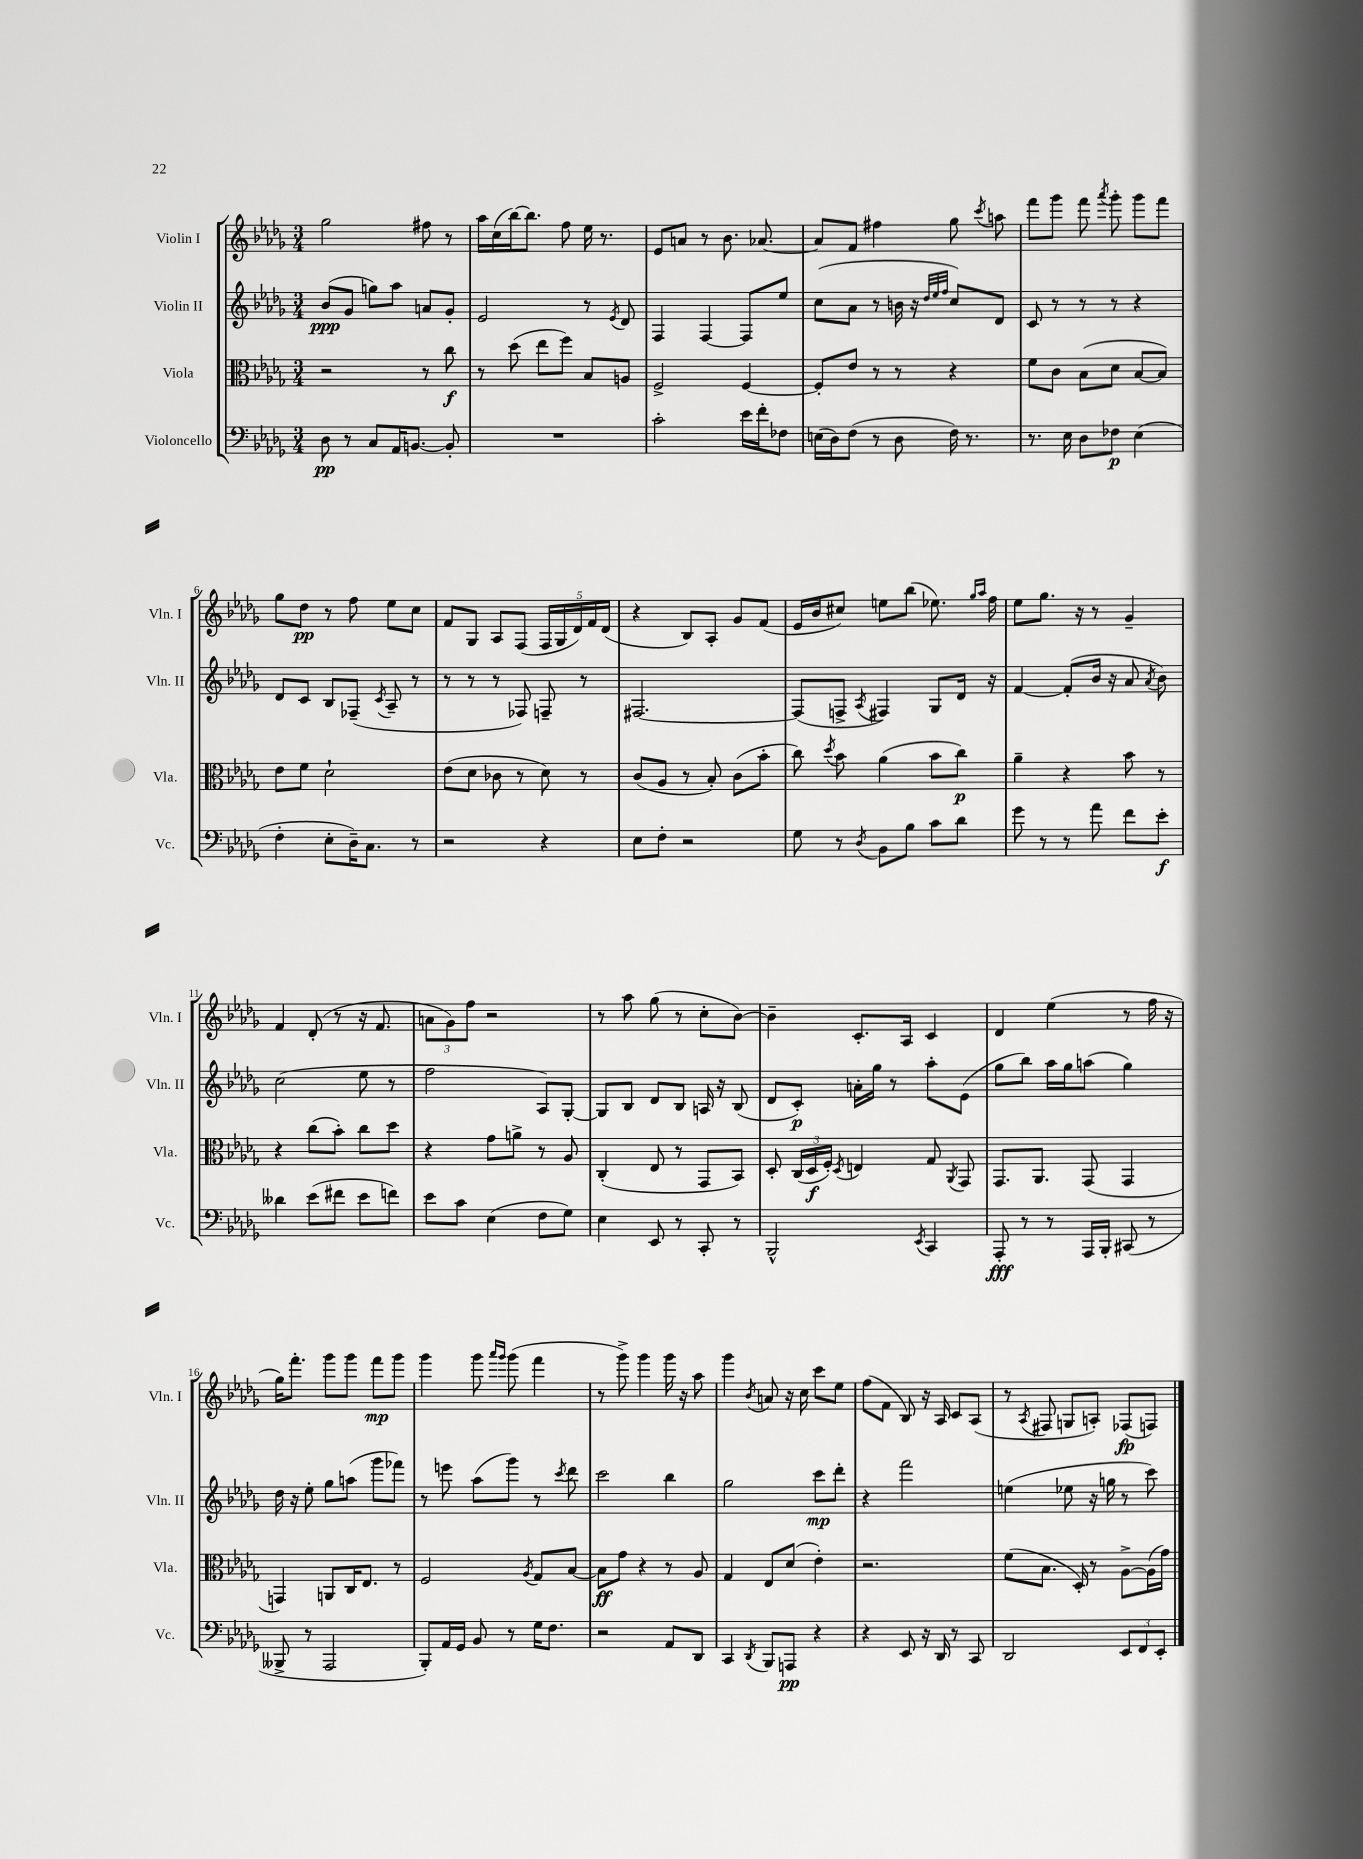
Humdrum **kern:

**kern	**dynam	**kern	**dynam	**kern	**dynam	**kern	**dynam
*part4	*part4	*part3	*part3	*part2	*part2	*part1	*part1
*staff4	*staff4	*staff3	*staff3	*staff2	*staff2	*staff1	*staff1
*I"Violoncello	*	*I"Viola	*	*I"Violin II	*	*I"Violin I	*
*I'Vc.	*	*I'Vla.	*	*I'Vln. II	*	*I'Vln. I	*
*clefF4	*	*clefC3	*	*clefG2	*	*clefG2	*
*k[b-e-a-d-g-]	*	*k[b-e-a-d-g-]	*	*k[b-e-a-d-g-]	*	*k[b-e-a-d-g-]	*
*M3/4	*	*M3/4	*	*M3/4	*	*M3/4	*
=1	=1	=1	=1	=1	=1	=1	=1
8D-\	pp	2r	.	(8b-/L	ppp	2gg-\	.
8r	.	.	.	8g-/J	.	.	.
8C/L	.	.	.	8ggn\L)	.	.	.
16AA-/K	.	.	.	8aa-\J	.	.	.
[8.BBn/J	.	.	.	.	.	.	.
.	.	8r	.	8an/L	.	8ff#X\	.
8BB'/]	.	8cc\	f	8g-'/J	.	8r	.
=2	=2	=2	=2	=2	=2	=2	=2
2.r	.	8r	.	2e-/	.	16aa-\LL	.
.	.	.	.	.	.	(16cc\	.
.	.	(8dd-\	.	.	.	[16bb-\J)	.
.	.	.	.	.	.	8.bb-\J]	.
.	.	8ee-\L	.	.	.	.	.
.	.	8ff\J)	.	.	.	8ff\	.
.	.	8B-/L	.	8r	.	16ee-\	.
.	.	.	.	.	.	8.r	.
.	.	.	.	8qe-/	.	.	.
.	.	8An/J	.	8d-/	.	.	.
=3	=3	=3	=3	=3	=3	=3	=3
2c'\	.	2F^/	.	4F/	.	8e-/L	.
.	.	.	.	.	.	8an/J	.
.	.	.	.	[4F/	.	8r	.
.	.	.	.	.	.	8.b-\	.
16e-\LL	.	[4F/	.	8F/L]	.	.	.
16f'\J	.	.	.	.	.	[8.a-X/	.
8F-X\J	.	.	.	8ee-/J	.	.	.
=4	=4	=4	=4	=4	=4	=4	=4
(16En\LL	.	8F'/L]	.	(8cc\L	.	8a-/L]	.
16D-\J)	.	.	.	.	.	.	.
(8F\J	.	8e-/J	.	8a-\J	.	8f/J	.
8r	.	8r	.	8r	.	4ff#X\	.
8D-\	.	8r	.	16bn\	.	.	.
.	.	.	.	16r	.	.	.
.	.	.	.	32qqdd-/LLL	.	.	.
.	.	.	.	32qqee-/	.	.	.
.	.	.	.	32qqff/JJJ	.	.	.
16F\)	.	4r	.	8cc/L)	.	8gg-\	.
8.r	.	.	.	.	.	.	.
.	.	.	.	.	.	8qccc/	.
.	.	.	.	8d-/J	.	8aan\	.
=5	=5	=5	=5	=5	=5	=5	=5
8.r	.	8f\L	.	8c/	.	8fff\L	.
.	.	8c\J	.	8r	.	8ggg-\J	.
16E-\	.	.	.	.	.	.	.
8D-\L	.	(8B-\L	.	8r	.	8fff\	.
.	.	.	.	.	.	8qaaa-/	.
8F-X\J	p	8d-\J	.	8r	.	8ggg-'\	.
(4E-\	.	[8B-/L	.	4r	.	8ggg-\L	.
.	.	8B-/J])	.	.	.	8fff\J	.
!!LO:LB:g=z
=6	=6	=6	=6	=6	=6	=6	=6
4F'\	.	8e-\L	.	8d-/L	.	8gg-\L	.
.	.	8f\J	.	8c/J	.	8dd-\J	pp
8E-'\L	.	2d-`\	.	8B-/L	.	8r	.
16D-~\K)	.	.	.	(8F-X~/J	.	8ff\	.
8.C\J	.	.	.	.	.	.	.
.	.	.	.	8qc/	.	.	.
.	.	.	.	8A-~/	.	8ee-\L	.
8r	.	.	.	8r	.	8cc\J	.
=7	=7	=7	=7	=7	=7	=7	=7
2r	.	(8e-\L	.	8r	.	8f/L	.
.	.	8d-\J	.	8r	.	8G-/J	.
.	.	8c-X\	.	8r	.	8A-/L	.
.	.	8r	.	8F-X/)	.	(8F/J	.
4r	.	8d-\)	.	8Fn~/	.	20F/LL	.
.	.	.	.	.	.	20G-/	.
.	.	.	.	.	.	20d-/)	.
.	.	8r	.	8r	.	.	.
.	.	.	.	.	.	20f/	.
.	.	.	.	.	.	(20d-/JJ	.
=8	=8	=8	=8	=8	=8	=8	=8
8E-\L	.	(8c/L	.	[2.F#X/	.	4r	.
8F'\J	.	8A-/J	.	.	.	.	.
2r	.	8r	.	.	.	8B-/L)	.
.	.	8B-'/)	.	.	.	8A-'/J	.
.	.	(8c\L	.	.	.	8g-/L	.
.	.	8b-'\J	.	.	.	(8f/J	.
=9	=9	=9	=9	=9	=9	=9	=9
8G-\	.	8cc\)	.	(8F#/L]	.	16e-/LL	.
.	.	.	.	.	.	16b-/J	.
.	.	8qdd-/	.	.	.	.	.
8r	.	8b-\	.	8Fn^/J	.	8cc#X/J)	.
8qD-/	.	.	.	8qA-/	.	.	.
8BB-\L	.	(4a-\	.	4F#X/)	.	8een\L	.
8B-\J	.	.	.	.	.	(8bb-\J	.
8c\L	.	8b-\L	.	8G-/L	.	8.ee-X\)	.
8d-\J	.	8cc\J)	p	16d-/Jk	.	.	.
.	.	.	.	.	.	16qqgg-/LL	.
.	.	.	.	.	.	16qqaa-/JJ	.
.	.	.	.	16r	.	16ff\	.
=10	=10	=10	=10	=10	=10	=10	=10
8g-\	.	4a-~\	.	[4f/	.	8ee-\L	.
8r	.	.	.	.	.	8.gg-\J	.
8r	.	4r	.	(8f'/L]	.	.	.
.	.	.	.	.	.	16r	.
8a-\	.	.	.	16b-/Jk	.	8r	.
.	.	.	.	16r	.	.	.
8f\L	.	8b-\	.	8a-/	.	4g-~/	.
.	.	.	.	8qa-/	.	.	.
8e-'\J	f	8r	.	8b-\)	.	.	.
!!LO:LB:g=z
=11	=11	=11	=11	=11	=11	=11	=11
4d--X\	.	4r	.	(2cc\	.	4f/	.
(8e-\L	.	(8cc\L	.	.	.	(8d-'/	.
8f#X\J	.	8b-'\J)	.	.	.	8r	.
8e-\L	.	8cc\L	.	8ee-\	.	16r	.
.	.	.	.	.	.	8.f/	.
8fn\J)	.	8dd-\J	.	8r	.	.	.
=12	=12	=12	=12	=12	=12	=12	=12
8e-\L	.	4r	.	2ff\	.	12an\L	.
.	.	.	.	.	.	12g-\)	.
8c\J	.	.	.	.	.	.	.
.	.	.	.	.	.	12ff\J	.
(4E-\	.	8g-\L	.	.	.	2r	.
.	.	8an^\J	.	.	.	.	.
8F\L	.	8r	.	8A-/L)	.	.	.
8G-\J)	.	8A-/	.	[8G-'/J	.	.	.
=13	=13	=13	=13	=13	=13	=13	=13
4E-\	.	(4C'/	.	8G-/L]	.	8r	.
.	.	.	.	8B-/J	.	8aa-\	.
8EE-/	.	8E-/	.	8d-/L	.	(8gg-\	.
8r	.	8r	.	8B-/J	.	8r	.
8CC'/	.	8GG-/L	.	16An/	.	8cc'\L	.
.	.	.	.	16r	.	.	.
8r	.	8BB-/J)	.	(8B-/	.	[8b-\J)	.
=14	=14	=14	=14	=14	=14	=14	=14
2BBB-^^/	.	8D-'/	.	8d-/L	.	4b-~\]	.
.	.	(24C/LL	.	8c'/J)	p	.	.
.	.	24D-/	f	.	.	.	.
.	.	24F'/JJ)	.	.	.	.	.
.	.	8qD-/	.	.	.	.	.
.	.	4En/	.	16an'\LL	.	8.c'/L	.
.	.	.	.	16gg-\JJ	.	.	.
.	.	.	.	8r	.	.	.
.	.	.	.	.	.	16A-/Jk	.
8qEE-/	.	.	.	.	.	.	.
4CC/	.	8G-/	.	8aa-'\L	.	4c/	.
.	.	8qAA-/	.	.	.	.	.
.	.	8GG-/	.	(8e-\J	.	.	.
=15	=15	=15	=15	=15	=15	=15	=15
8AAA-'/	fff	8.GG-/L	.	8gg-\L	.	4d-/	.
8r	.	.	.	8bb-\J)	.	.	.
.	.	8.AA-/J	.	.	.	.	.
8r	.	.	.	16aa-\LL	.	(4ee-\	.
.	.	.	.	16gg-\J	.	.	.
16AAA-/LL	.	(8GG-/	.	(8aan\J	.	.	.
16BBB-'/JJ	.	.	.	.	.	.	.
(8CC#X/	.	4GG-/	.	4gg-\)	.	8r	.
8r	.	.	.	.	.	16ff\	.
.	.	.	.	.	.	16r	.
!!LO:LB:g=z
=16	=16	=16	=16	=16	=16	=16	=16
8BBB--X^/	.	4GGn/)	.	16dd-\	.	16gg-\KL)	.
.	.	.	.	16r	.	8.fff'\J	.
8r	.	.	.	8ee-'\	.	.	.
2AAA-/	.	8AAn/L	.	8gg-\L	.	8ggg-\L	.
.	.	16C/K	.	(8aan\J	.	8ggg-\J	.
.	.	8.E-/J	.	.	.	.	.
.	.	.	.	8ggg-\L	.	8fff\L	mp
.	.	8r	.	8fff-X\J)	.	8ggg-\J	.
=17	=17	=17	=17	=17	=17	=17	=17
8BBB-'/L)	.	2F/	.	8r	.	4ggg-\	.
16AA-/L	.	.	.	8eeen\	.	.	.
16GG-/JJ	.	.	.	.	.	.	.
8BB-/	.	.	.	(8aa-\L	.	8ggg-\	.
.	.	.	.	.	.	16qqaaa-/LL	.
.	.	.	.	.	.	16qqggg-/JJ	.
8r	.	.	.	8ggg-\J)	.	(8ggg-\	.
.	.	8qA-/	.	.	.	.	.
16G-\KL	.	8G-/L	.	8r	.	4fff\	.
8.F\J	.	.	.	.	.	.	.
.	.	.	.	8qccc/	.	.	.
.	.	[8B-/J	.	8ddd-\	.	.	.
=18	=18	=18	=18	=18	=18	=18	=18
2r	.	8B-\L]	ff	2ccc\	.	8r	.
.	.	8g-\J	.	.	.	8ggg-^\)	.
.	.	4r	.	.	.	4ggg-\	.
8AA-/L	.	8r	.	4bb-\	.	16ggg-\	.
.	.	.	.	.	.	16r	.
8DD-/J	.	8A-/	.	.	.	8aa-\	.
=19	=19	=19	=19	=19	=19	=19	=19
4CC/	.	4G-/	.	2gg-\	.	4ggg-\	.
8qDD-/	.	.	.	.	.	8qb-/	.
8BBB-/L	.	8E-/L	.	.	.	8an/	.
8AAAn/J	pp	(8d-/J	.	.	.	16r	.
.	.	.	.	.	.	16cc\	.
4r	.	4e-'\)	.	8ccc\L	mp	8ccc\L	.
.	.	.	.	8ddd-'\J	.	8ee-\J	.
=20	=20	=20	=20	=20	=20	=20	=20
4r	.	2.r	.	4r	.	(8ff\L	.
.	.	.	.	.	.	8f\J	.
8EE-/	.	.	.	2fff\	.	8B-/)	.
16r	.	.	.	.	.	16r	.
16DD-/	.	.	.	.	.	16A-/	.
8r	.	.	.	.	.	8c/L	.
8CC/	.	.	.	.	.	(8A-/J	.
=21	=21	=21	=21	=21	=21	=21	=21
2DD-/	.	(8f\L	.	(4een\	.	8r	.
.	.	.	.	.	.	8qA-/	.
.	.	8.B-\J	.	.	.	8F#X/	.
.	.	.	.	8ee-X\	.	8Gn/L	.
.	.	16D-'/)	.	.	.	.	.
.	.	8r	.	16r	.	8An'/J)	.
.	.	.	.	16ggn\	.	.	.
12EE-/L	.	[8A-^\L	.	8r	.	(8F-X/L	fp
12FF/	.	.	.	.	.	.	.
.	.	(16A-\L]	.	8ccc\)	.	8Fn/J)	.
12EE-'/J	.	.	.	.	.	.	.
.	.	16g-\JJ)	.	.	.	.	.
==	==	==	==	==	==	==	==
*-	*-	*-	*-	*-	*-	*-	*-
